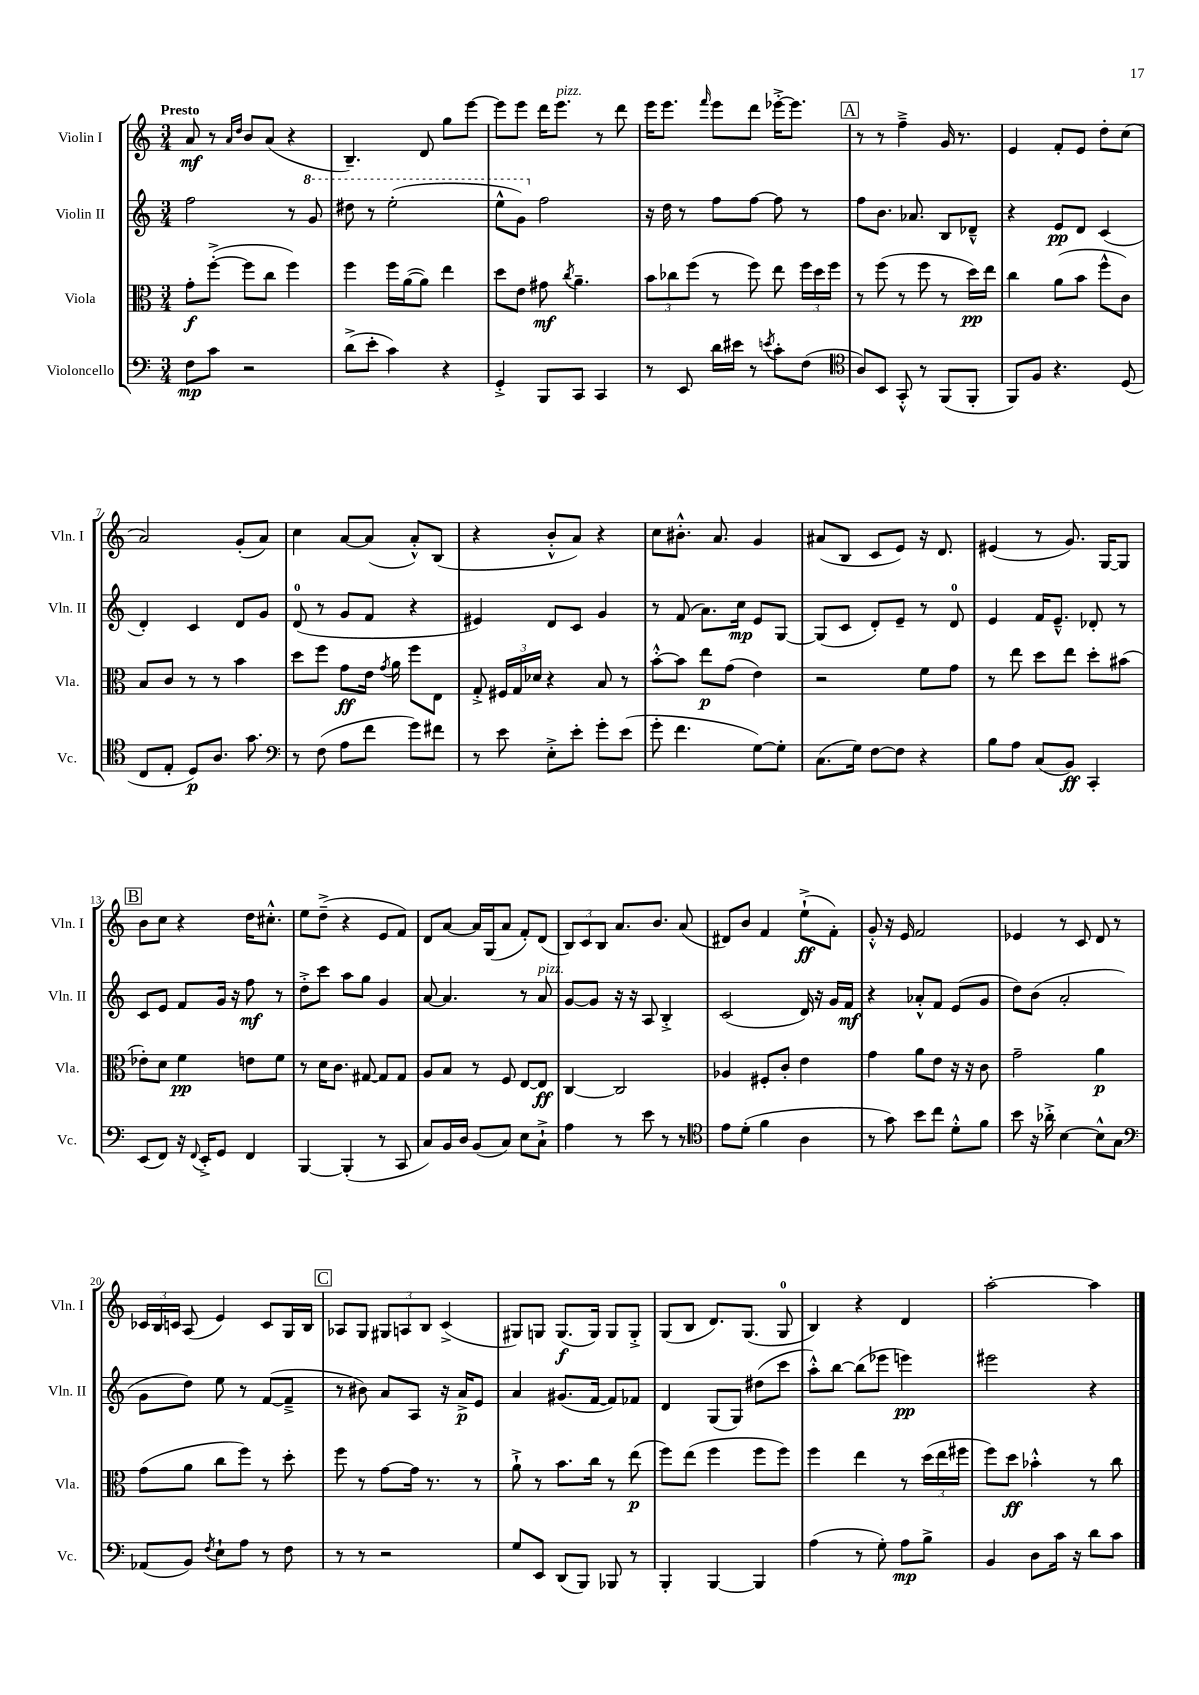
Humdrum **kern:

**kern	**dynam	**kern	**dynam	**kern	**dynam	**kern	**dynam
*part4	*part4	*part3	*part3	*part2	*part2	*part1	*part1
*staff4	*staff4	*staff3	*staff3	*staff2	*staff2	*staff1	*staff1
*I"Violoncello	*	*I"Viola	*	*I"Violin II	*	*I"Violin I	*
*I'Vc.	*	*I'Vla.	*	*I'Vln. II	*	*I'Vln. I	*
*clefF4	*	*clefC3	*	*clefG2	*	*clefG2	*
*k[]	*	*k[]	*	*k[]	*	*k[]	*
*M3/4	*	*M3/4	*	*M3/4	*	*M3/4	*
=1	=1	=1	=1	=1	=1	=1	=1
!	!	!	!	!	!	!LO:TX:a:B:t=Presto	!
8F\L	mp	8g'\L	f	2ff\	.	8a/	mf
8c\J	.	([8ff'^\J	.	.	.	8r	.
.	.	.	.	.	.	16qqa/LL	.
.	.	.	.	.	.	16qqdd/JJ	.
2r	.	8ff\L]	.	.	.	8b/L	.
.	.	8cc\J	.	.	.	(8a/J	.
.	.	4ff\)	.	8r	.	4r	.
*	*	*	*	*8va	*	*	*
.	.	.	.	8gg/	.	.	.
=2	=2	=2	=2	=2	=2	=2	=2
(8d^\L	.	4ff\	.	8ddd#X\	.	4.B~/)	.
8e'\J	.	.	.	8r	.	.	.
4c\)	.	16ff\LL	.	(2eee'\	.	.	.
.	.	([16a\J	.	.	.	.	.
.	.	8a\J])	.	.	.	8d/	.
4r	.	4ee\	.	.	.	8gg\L	.
.	.	.	.	.	.	[8eee\J	.
=3	=3	=3	=3	=3	=3	=3	=3
4GG'^/	.	8dd\L	.	8eee^^\L	.	8eee\L]	.
.	.	8e\J	.	8gg\J)	.	8eee\J	.
*	*	*	*	*X8va	*	*	*
8BBB/L	.	8g#X\	mf	2ff\	.	16ddd\KL	.
!	!	!	!	!	!	!LO:TX:a:i:t=pizz.	!
.	.	.	.	.	.	8.eee\J	.
.	.	8qcc/	.	.	.	.	.
8CC/J	.	4.a~\	.	.	.	.	.
4CC/	.	.	.	.	.	8r	.
.	.	.	.	.	.	8ddd\	.
=4	=4	=4	=4	=4	=4	=4	=4
8r	.	12b\L	.	16r	.	16eee\KL	.
.	.	.	.	16dd\	.	8.eee\J	.
.	.	12cc-X\	.	.	.	.	.
8EE/	.	.	.	8r	.	.	.
.	.	(12ff\J	.	.	.	.	.
.	.	.	.	.	.	16qqfff/	.
16d\LL	.	8r	.	8ff\L	.	8eee\L	.
16e#X\JJ	.	.	.	.	.	.	.
8r	.	8ff\)	.	[8ff\J	.	8ddd\J	.
8qen/	.	.	.	.	.	.	.
8c'\L	.	8ee\	.	8ff\]	.	[16eee-X'^\KL	.
.	.	.	.	.	.	8.eee-\J]	.
(8F\J	.	24ff\LL	.	8r	.	.	.
.	.	24dd\	.	.	.	.	.
.	.	24ff\JJ	.	.	.	.	.
!!LO:REH:place=s1:t=A
=5	=5	=5	=5	=5	=5	=5	=5
*clefC4	*	*	*	*	*	*	*
8A/L)	.	8r	.	8ff\L	.	8r	.
8BB/J	.	(8ff\	.	8.b\J	.	8r	.
8GG'^^/	.	8r	.	.	.	4ff~^\	.
.	.	.	.	8.a-X/	.	.	.
8r	.	8ff\	.	.	.	.	.
(8FF/L	.	8r	.	8B/L	.	16g/	.
.	.	.	.	.	.	8.r	.
8FF'/J	.	16dd\LL)	pp	8d-X~^^/J	.	.	.
.	.	16ee\JJ	.	.	.	.	.
=6	=6	=6	=6	=6	=6	=6	=6
8FF/L)	.	4cc\	.	4r	.	4e/	.
8F/J	.	.	.	.	.	.	.
4.r	.	(8a\L	.	8e/L	pp	8f'/L	.
.	.	8b\J	.	8d/J	.	8e/J	.
.	.	8ff^^\L	.	(4c/	.	8dd'\L	.
(8D/	.	8c\J)	.	.	.	(8cc\J	.
!!LO:LB:g=z
=7	=7	=7	=7	=7	=7	=7	=7
8C/L	.	8B/L	.	4d'/)	.	2a/)	.
8E'/J	.	8c/J	.	.	.	.	.
8D/L)	p	8r	.	4c/	.	.	.
8.A/J	.	8r	.	.	.	.	.
.	.	4b\	.	8d/L	.	(8g'/L	.
8.g\	.	.	.	.	.	.	.
.	.	.	.	8g/J	.	8a/J)	.
=8	=8	=8	=8	=8	=8	=8	=8
*clefF4	*	*	*	*	*	*	*
8r	.	8dd\L	.	(8d/	.	4cc\	.
(8F\	.	8ff\J	.	8r	.	.	.
8A\L	.	8g\L	ff	8g/L	.	[8a/L	.
8f\J	.	16e\Jk	.	8f/J	.	(8a/J]	.
.	.	8qg/	.	.	.	.	.
.	.	16a\	.	.	.	.	.
8g\L)	.	8ff\L	.	4r	.	8a'^^/L)	.
8f#X\J	.	8E\J	.	.	.	(8B/J	.
=9	=9	=9	=9	=9	=9	=9	=9
8r	.	8G'^/	.	4e#X/)	.	4r	.
8e\	.	24F#X/LL	.	.	.	.	.
.	.	24G/	.	.	.	.	.
.	.	24d-X/JJ	.	.	.	.	.
8E'^\L	.	4r	.	8d/L	.	8b'^^/L	.
8e'\J	.	.	.	8c/J	.	8a/J)	.
8g'\L	.	8B/	.	4g/	.	4r	.
(8e\J	.	8r	.	.	.	.	.
=10	=10	=10	=10	=10	=10	=10	=10
8g'\	.	[8b'^^\L	.	8r	.	8cc\L	.
4.f\	.	8b\J]	.	(8f/	.	8.b#X'^^\J	.
.	.	8ee\L	p	8.a\L)	.	.	.
.	.	.	.	.	.	8.a/	.
.	.	(8g\J	.	.	.	.	.
.	.	.	.	16cc\Jk	mp	.	.
[8G\L)	.	4e\)	.	8e/L	.	4g/	.
8G'\J]	.	.	.	[8G/J	.	.	.
=11	=11	=11	=11	=11	=11	=11	=11
(8.C\L	.	2r	.	(8G/L]	.	(8a#X/L	.
.	.	.	.	8c/J	.	8B/J	.
16G\Jk)	.	.	.	.	.	.	.
[8F\L	.	.	.	8d'/L)	.	8c/L	.
8F\J]	.	.	.	8e~/J	.	8e/J)	.
4r	.	8f\L	.	8r	.	16r	.
.	.	.	.	.	.	8.d/	.
.	.	8g\J	.	8d/	.	.	.
=12	=12	=12	=12	=12	=12	=12	=12
8B\L	.	8r	.	4e/	.	(4e#X/	.
8A\J	.	8ee\	.	.	.	.	.
(8C/L	.	8dd\L	.	16f/KL	.	8r	.
.	.	.	.	8.e~^^/J	.	.	.
8BB/J)	ff	8ee\J	.	.	.	8.g/)	.
4CC'/	.	8dd'\L	.	8d-X'/	.	.	.
.	.	.	.	.	.	[16G/KL	.
.	.	(8b#X\J	.	8r	.	8G/J]	.
!!LO:LB:g=z
!!LO:REH:place=s1:t=B
=13	=13	=13	=13	=13	=13	=13	=13
(8EE/L	.	8e-X'\L)	.	8c/L	.	8b\L	.
8FF/J)	.	8d\J	.	8e/J	.	8cc\J	.
16r	.	4f\	pp	8f/L	.	4r	.
8qqFF/	.	.	.	.	.	.	.
16EE'^/KL	.	.	.	.	.	.	.
8GG/J	.	.	.	16g/Jk	.	.	.
.	.	.	.	16r	.	.	.
4FF/	.	8en\L	.	8ff\	mf	16dd\KL	.
.	.	.	.	.	.	8.cc#X'^^\J	.
.	.	8f\J	.	8r	.	.	.
=14	=14	=14	=14	=14	=14	=14	=14
[4BBB/	.	8r	.	8dd'^\L	.	8ee\L	.
.	.	16d\KL	.	8ccc\J	.	(8dd~^\J	.
.	.	8.c\J	.	.	.	.	.
(4BBB'/]	.	.	.	8aa\L	.	4r	.
.	.	[8G#X/	.	8gg\J	.	.	.
8r	.	8G#/L]	.	4g/	.	8e/L	.
8CC/	.	8G#/J	.	.	.	8f/J)	.
=15	=15	=15	=15	=15	=15	=15	=15
8C/L)	.	8A/L	.	[8a/	.	8d/L	.
16BB/L	.	8B/J	.	4.a/]	.	[8a/J	.
16D/JJ	.	.	.	.	.	.	.
(8BB/L	.	8r	.	.	.	16a/LL]	.
.	.	.	.	.	.	(16G/J	.
8C/J)	.	8F/	.	.	.	8a/J	.
8E\L	.	[8E/L	.	8r	.	8f'/L)	.
!	!	!	!	!LO:TX:a:i:t=pizz.	!	!	!
8C`^\J	.	8E/J]	ff	8a/	.	(8d/J	.
=16	=16	=16	=16	=16	=16	=16	=16
4A\	.	[4C/	.	[8g/L	.	12B/L)	.
.	.	.	.	.	.	12c/	.
.	.	.	.	8g/J]	.	.	.
.	.	.	.	.	.	12B/J	.
8r	.	2C/]	.	16r	.	8.a/L	.
.	.	.	.	16r	.	.	.
8e\	.	.	.	8A/	.	.	.
.	.	.	.	.	.	8.b/J	.
8r	.	.	.	4B'^/	.	.	.
8r	.	.	.	.	.	(8a/	.
=17	=17	=17	=17	=17	=17	=17	=17
*clefC4	*	*	*	*	*	*	*
8e\L	.	4A-X/	.	(2c/	.	8d#X/L)	.
(8d'\J	.	.	.	.	.	8b/J	.
4f\	.	8F#X'/L	.	.	.	4f/	.
.	.	8c'/J	.	.	.	.	.
4A\	.	4e\	.	16d/)	.	(8ee`^\L	ff
.	.	.	.	16r	.	.	.
.	.	.	.	16g/LL	.	8f'\J)	.
.	.	.	.	16f/JJ	mf	.	.
=18	=18	=18	=18	=18	=18	=18	=18
8r	.	4g\	.	4r	.	8g'^^/	.
8g\)	.	.	.	.	.	16r	.
.	.	.	.	.	.	16e/	.
8b\L	.	8a\L	.	8a-X'^^/L	.	2f/	.
8cc\J	.	8e\J	.	8f/J	.	.	.
8d'^^\L	.	16r	.	(8e/L	.	.	.
.	.	16r	.	.	.	.	.
8f\J	.	8c\	.	8g/J	.	.	.
=19	=19	=19	=19	=19	=19	=19	=19
8b\	.	2g~\	.	8dd\L)	.	4e-X/	.
16r	.	.	.	(8b\J	.	.	.
16a-X'^\	.	.	.	.	.	.	.
[4B\	.	.	.	2a'/	.	8r	.
.	.	.	.	.	.	8c/	.
8B^^\L]	.	4a\	p	.	.	8d/	.
8G\J	.	.	.	.	.	8r	.
!!LO:LB:g=z
=20	=20	=20	=20	=20	=20	=20	=20
*clefF4	*	*	*	*	*	*	*
(8AA-X/L	.	(8g\L	.	8g\L	.	24c-X/LL	.
.	.	.	.	.	.	24B/	.
.	.	.	.	.	.	24cn/JJ	.
8BB/J)	.	8a\J	.	8dd\J)	.	(8A/	.
8qF/	.	.	.	.	.	.	.
8E`\L	.	8cc\L	.	8ee\	.	4e/)	.
8A\J	.	8ff\J)	.	8r	.	.	.
8r	.	8r	.	([8f/L	.	8c/L	.
8F\	.	8dd'\	.	8f~^/J]	.	16G/L	.
.	.	.	.	.	.	16B/JJ	.
!!LO:REH:place=s1:t=C
=21	=21	=21	=21	=21	=21	=21	=21
8r	.	8ff\	.	8r	.	8A-X/L	.
8r	.	8r	.	8b#X\)	.	8G/J	.
2r	.	[8g\L	.	8a/L	.	12G#X/L	.
.	.	.	.	.	.	12An/	.
.	.	16g\Jk]	.	8A/J	.	.	.
.	.	.	.	.	.	12B/J	.
.	.	8.r	.	.	.	.	.
.	.	.	.	16r	.	(4c^/	.
.	.	.	.	16a^/KL	p	.	.
.	.	8r	.	8e/J	.	.	.
=22	=22	=22	=22	=22	=22	=22	=22
8G/L	.	8a`^\	.	4a/	.	8G#X/L)	.
8EE/J	.	8r	.	.	.	8Gn/J	.
(8DD/L	.	8.b\L	.	(8.g#X/L	.	(8.G/L	f
8BBB/J)	.	.	.	.	.	.	.
.	.	16cc\Jk	.	[16f/Jk	.	16G/Jk)	.
8BBB-X/	.	8r	.	8f/L])	.	8G/L	.
8r	.	(8ee\	p	8f-X/J	.	8G'^/J	.
=23	=23	=23	=23	=23	=23	=23	=23
4BBB'/	.	8ff\L)	.	4d/	.	(8G/L	.
.	.	(8ee\J	.	.	.	8B/J	.
[4BBB/	.	4ff\	.	(8G/L	.	8.d/L)	.
.	.	.	.	8G/J)	.	.	.
.	.	.	.	.	.	(8.G/J	.
4BBB/]	.	8ff\L	.	(8dd#X\L	.	.	.
.	.	8ff\J)	.	8ccc\J	.	8G/	.
=24	=24	=24	=24	=24	=24	=24	=24
(4A\	.	4ff\	.	8aa'^^\L)	.	4B/)	.
.	.	.	.	[8bb\J	.	.	.
8r	.	4ee\	.	(8bb\L]	.	4r	.
8G'\)	.	.	.	8eee-X\J	.	.	.
8A\L	mp	8r	.	4eeen\)	pp	4d/	.
8B^\J	.	(24dd\LL	.	.	.	.	.
.	.	24ee\	.	.	.	.	.
.	.	24ff#X\JJ	.	.	.	.	.
=25	=25	=25	=25	=25	=25	=25	=25
4BB/	.	8ff\L)	.	2eee#X\	.	[2aa'\	.
.	.	8dd\J	ff	.	.	.	.
8D\L	.	4b-X'^^\	.	.	.	.	.
16c\Jk	.	.	.	.	.	.	.
16r	.	.	.	.	.	.	.
8d\L	.	8r	.	4r	.	4aa\]	.
8c\J	.	8cc\	.	.	.	.	.
==	==	==	==	==	==	==	==
*-	*-	*-	*-	*-	*-	*-	*-
